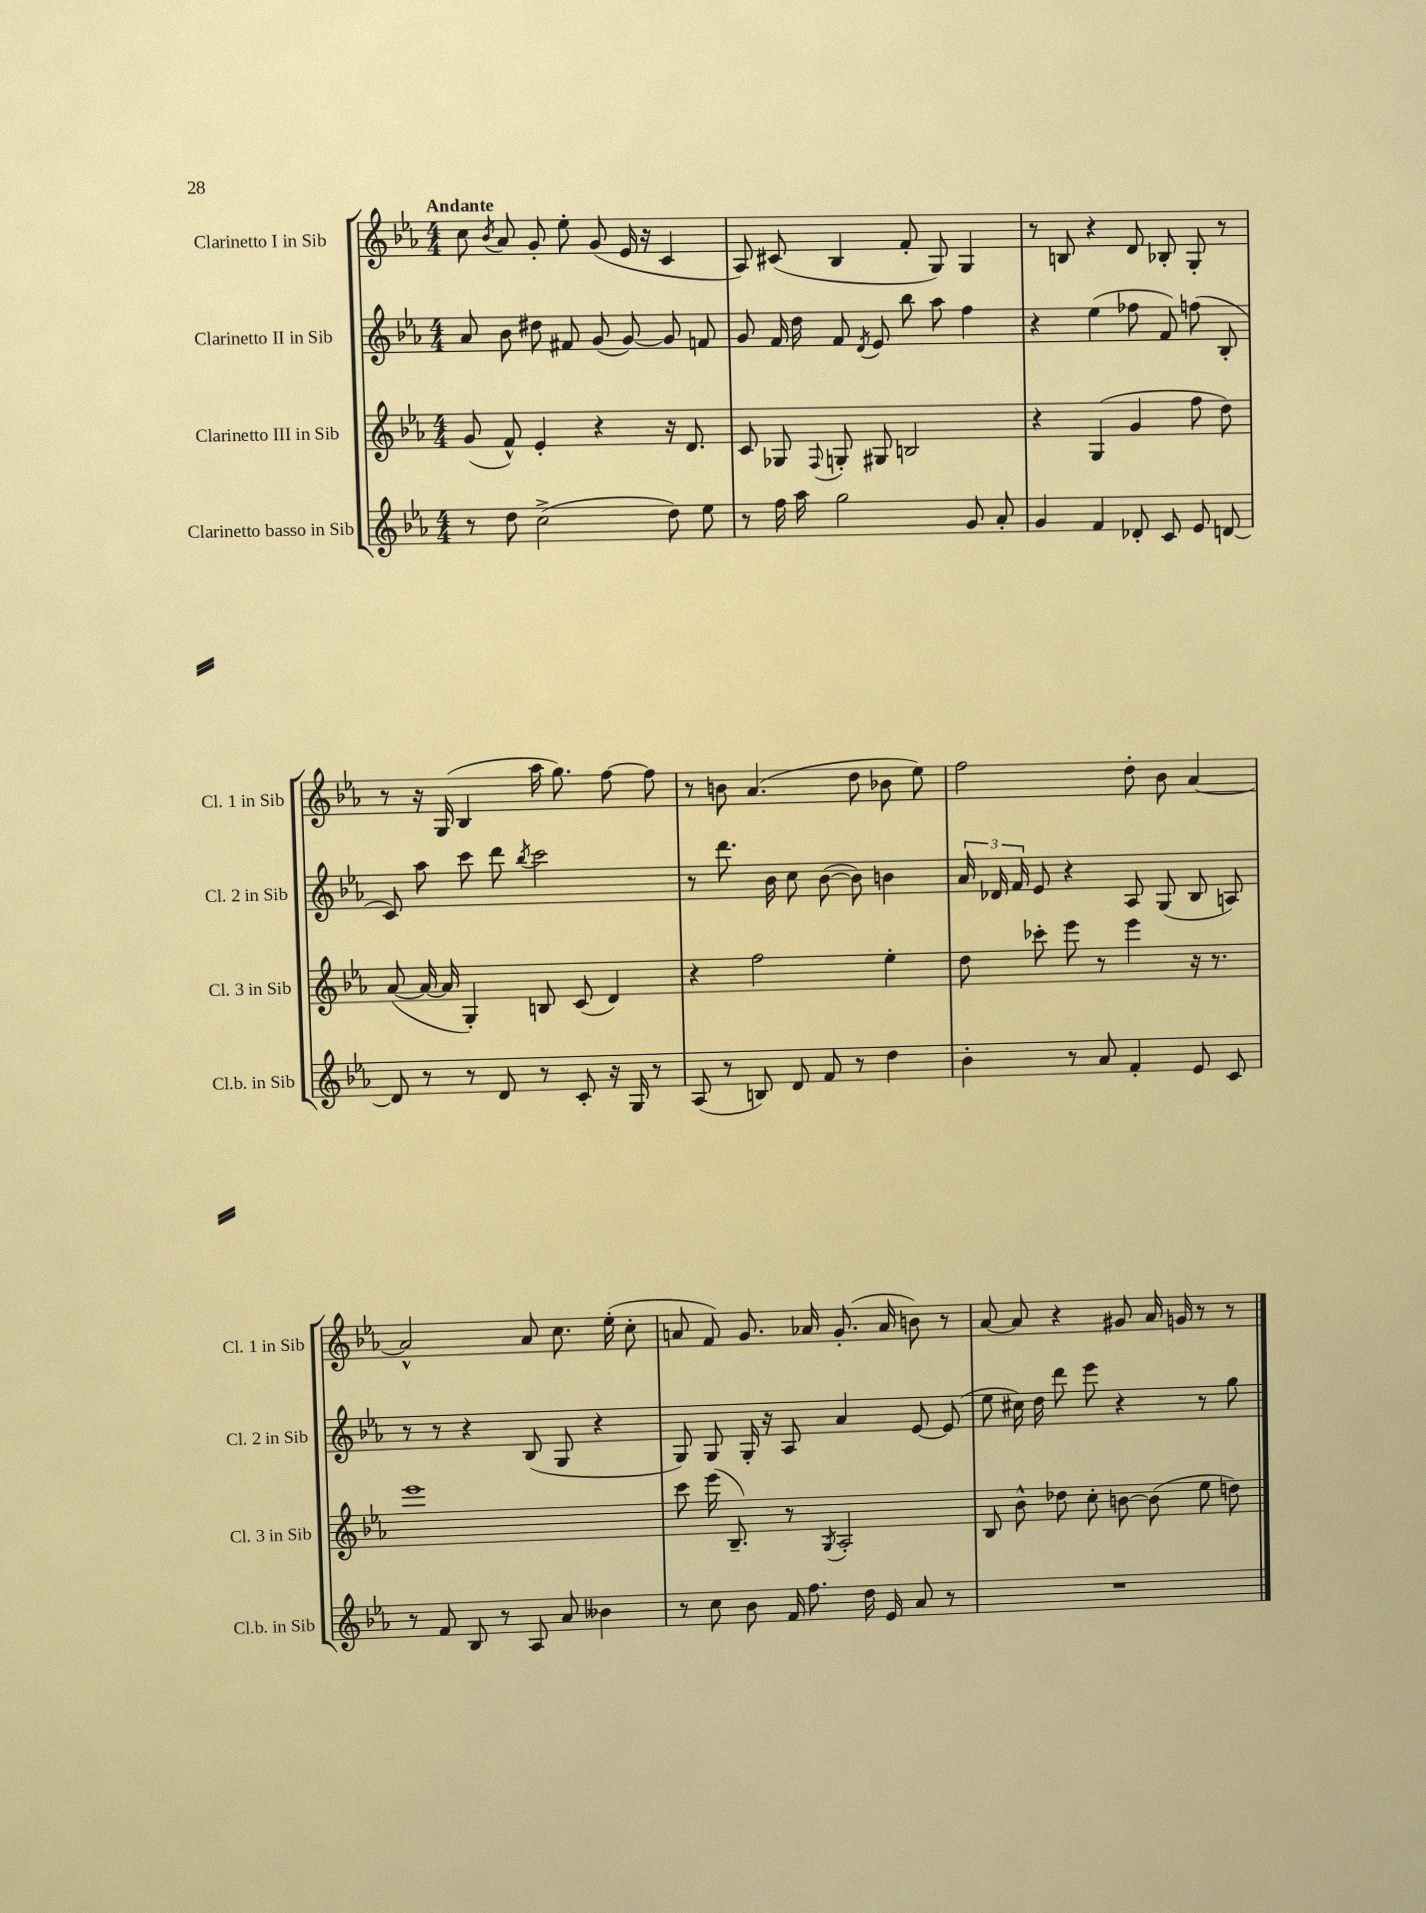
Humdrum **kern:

**kern	**kern	**kern	**kern
*staff4	*staff3	*staff2	*staff1
*clefG2	*clefG2	*clefG2	*clefG2
*k[b-e-a-]	*k[b-e-a-]	*k[b-e-a-]	*k[b-e-a-]
*M4/4	*M4/4	*M4/4	*M4/4
8r	(8g/	8a-/	8cc\
.	.	.	8qb-/
8dd\	8f^^/)	8b-\	8a-/
(2cc^\	4e-'/	8dd#\	8g'/
.	.	8f#/	8ee-'\
.	4r	(8g/	(8g/
.	.	[8g/)	16e-/
.	.	.	16r
8dd\)	16r	8g/]	4c/
.	8.d/	.	.
8ee-\	.	8f/	.
=	=	=	=
8r	8c/	8g/	8A-/)
16ff\	8G-/	16f/	(8c#/
16aa-\	.	16dd\	.
.	8qqF/	.	.
2gg\	8G'/	8f/	4B-/
.	.	8qd/	.
.	8G#/	8e-/	.
.	2B/	8bb-\	8f'/
.	.	8aa-\	8G/)
8g/	.	4ff\	4G/
8a-'/	.	.	.
=	=	=	=
4g/	4r	4r	8r
.	.	.	8B/
4f/	(4G/	(4ee-\	4r
8d-'/	4g/	8ff-\	8d/
8c/	.	8f/)	8B-'/
8e-/	8ff\	(8ff\	8G'/
[8d/	8dd\)	8B-'/	8r
=	=	=	=
8d/]	([8a-/	8c/)	8r
8r	16a-/_	8aa-\	16r
.	16a-/]	.	(16G/
8r	4G'/)	8ccc\	4B-/
8d/	.	8ddd\	.
.	.	8qbb-/	.
8r	8B/	2ccc\	16aa-\
.	.	.	8.gg\)
8c'/	(8c/	.	.
16r	4d/)	.	[8ff\
16G/	.	.	.
8r	.	.	8ff\]
=	=	=	=
(8A-/	4r	8r	8r
8r	.	8.ddd\	8b\
8B/)	2ff\	.	(4.a-/
.	.	16b-\	.
8d/	.	8cc\	.
8f/	.	([8b-\	.
8r	.	8b-\])	8dd\
4dd\	4ee-'\	4b\	8b-\
.	.	.	8ee-\)
=	=	=	=
4b-'\	8dd\	24a-/	2ff\
.	.	24d-/	.
.	.	24f/	.
.	8ccc-'\	8e-/	.
8r	8eee-\	4r	.
8a-/	8r	.	.
4f'/	4eee-\	8A-/	8dd'\
.	.	(8G/	8b-\
8e-/	16r	8B-/	[4a-/
.	8.r	.	.
8c/	.	8A/)	.
=	=	=	=
8r	1eee-	8r	2a-^^/]
8f/	.	8r	.
8B-/	.	4r	.
8r	.	.	.
8A-/	.	(8B-/	8a-/
8a-/	.	8G/	8.cc\
4b--\	.	4r	.
.	.	.	(16ee-'\
.	.	.	8cc'\
=	=	=	=
8r	8ccc\	8G/)	8a/
8cc\	(16eee-\	8G/	8f/)
.	8.B-~/)	.	.
8b-\	.	16G'/	8.g/
.	.	16r	.
16f/	8r	8A-/	.
8.ff\	.	.	16a-/
.	8qG/	.	.
.	2A-'/	4a-/	(8.g'/
16dd\	.	.	.
16e-/	.	.	16a-/
8a-/	.	[8e-/	8b\)
8r	.	(8e-/]	8r
=	=	=	=
1r	8B-/	8ee-\	[8a-/
.	8b-^^\	16cc#\)	8a-/]
.	.	16dd\	.
.	8dd-\	8ddd\	4r
.	8cc'\	8eee-\	.
.	[8b\	4r	8g#/
.	(8b\]	.	16a-/
.	.	.	16g/
.	8ee-\	8r	8r
.	8dd\)	8gg\	8r
==	==	==	==
*-	*-	*-	*-
